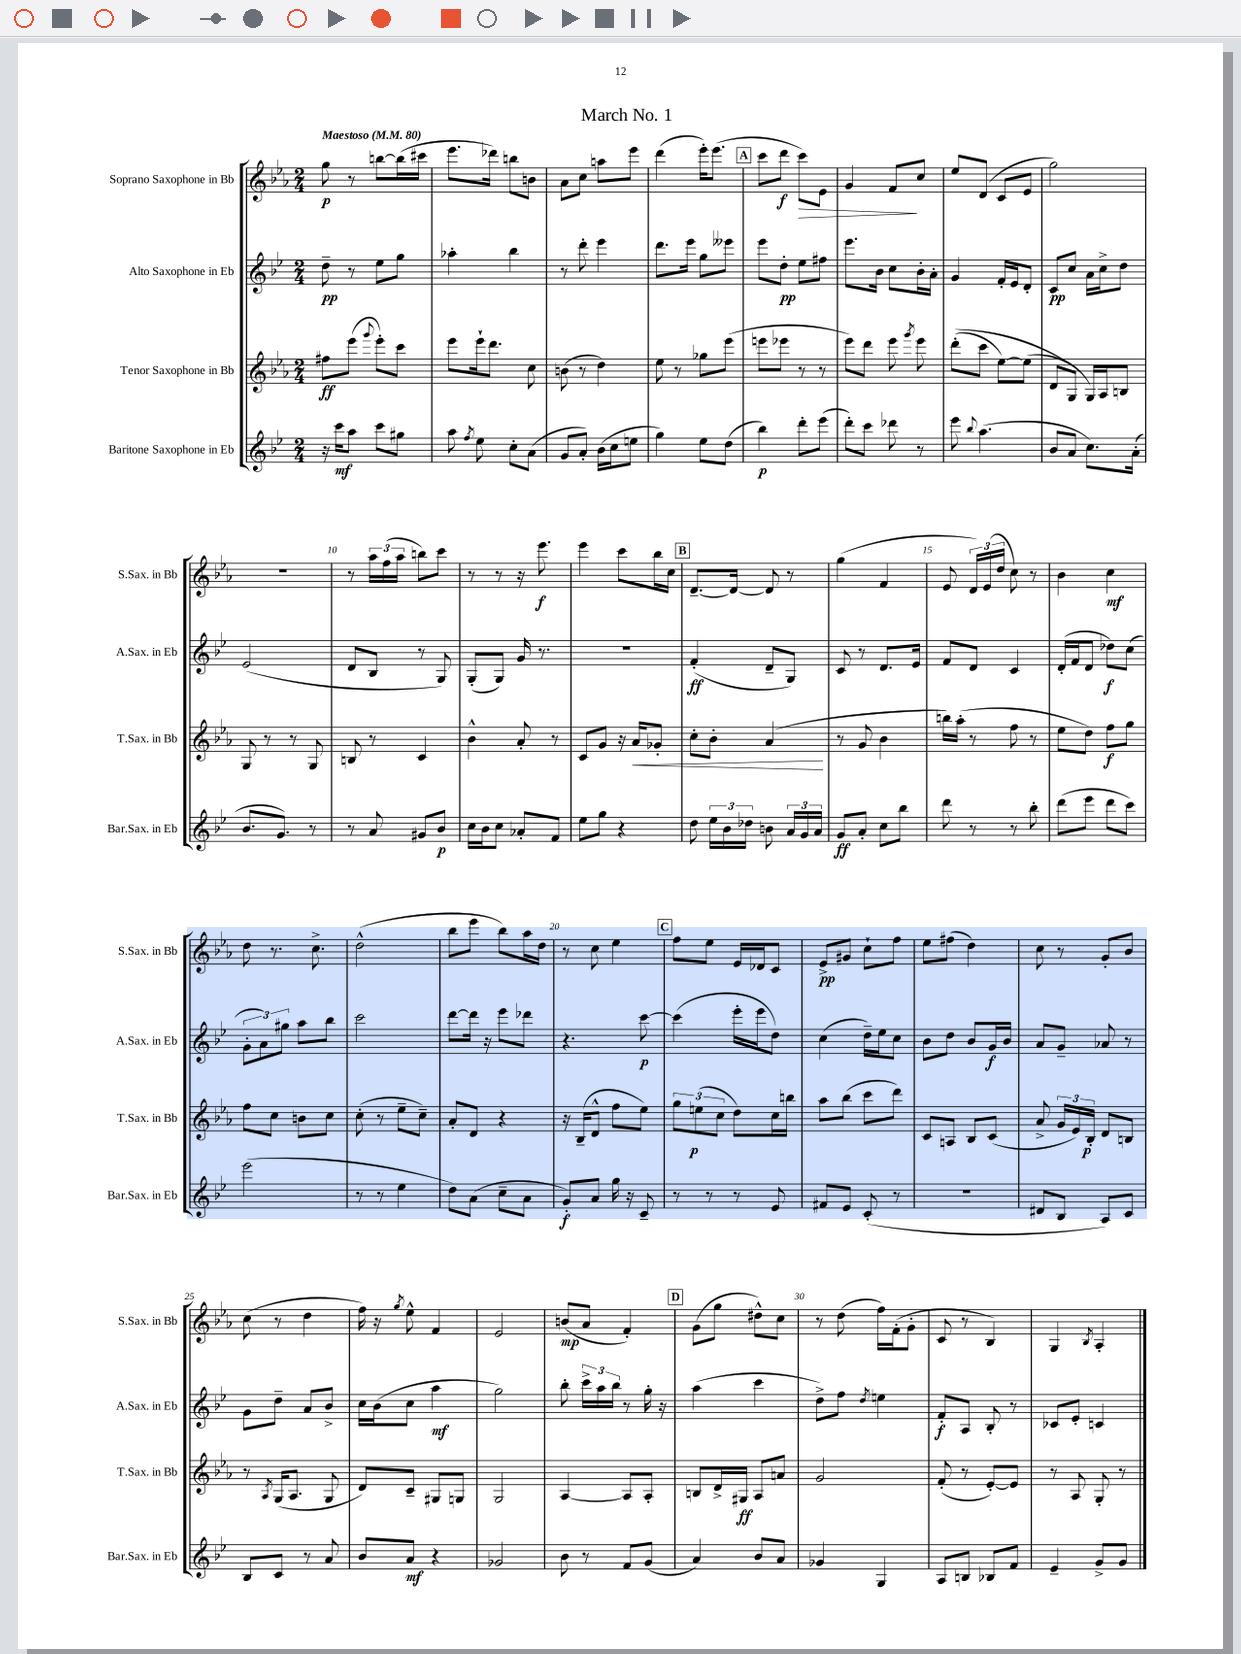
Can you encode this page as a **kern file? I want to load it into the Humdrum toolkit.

**kern	**kern	**kern	**kern
*staff4	*staff3	*staff2	*staff1
*clefG2	*clefG2	*clefG2	*clefG2
*k[b-e-]	*k[b-e-a-]	*k[b-e-]	*k[b-e-a-]
*M2/4	*M2/4	*M2/4	*M2/4
*MM80	*MM80	*MM80	*MM80
16r	8ff#	8dd~	8gg
16ccc	.	.	.
8aa	(8eee-	8r	8r
.	8qqggg	.	.
8ccc	8eee-')	8ee-	[8bb
8gg#	8ccc	8gg	(16bb]
.	.	.	16ccc#
=	=	=	=
8aa	8eee-	4aa-'	8.eee-
8qff	.	.	.
8ee-	16eee-`	.	.
.	8.ddd	.	16ddd-)
8cc'	.	4bb-	8bb
(8a	8cc	.	8b
=	=	=	=
8g	(8b	8r	8a-
8a')	8r	8ddd'	8cc
(16b-	4dd)	4eee-	8aa
16cc	.	.	.
8ee	.	.	8eee-
=	=	=	=
4gg)	8ee-	8.ddd	(4ddd
.	8r	.	.
.	.	16eee-	.
8ee-	8gg-	8gg	16eee-')
.	.	.	(8.eee-
(8dd	(8eee-	8eee--	.
=	=	=	=
4bb-)	8eee	8eee-	8ccc
.	8eee-	8dd'	8ddd
8ddd'	8r	8ee-	8ccc)
(8eee-	8r	8ff#	8e-
=	=	=	=
8ddd')	8eee-)	8.eee-	4g
8ccc	8ddd	.	.
.	.	16b-	.
8ddd-	8eee-	8cc	8f
.	8qggg	.	.
8r	8eee-	16b-'	8cc
.	.	16a'	.
=	=	=	=
8eee-	&((8ddd'	4g	8ee-
8qqbb-	.	.	.
(4.aa	8ccc	.	(8d
.	[8ee-)	16f'	8c
.	.	16e-	.
.	(8ee-]	8d'	8e-
=	=	=	=
8b-	8d	8c	2gg)
8a	8G&)	8cc	.
8.cc)	16G)	16a	.
.	16A-	16cc^	.
.	8B	8dd	.
(16a'	.	.	.
=	=	=	=
8.b-	8G	(2e-	2r
.	8r	.	.
8.g)	.	.	.
.	8r	.	.
8r	8G	.	.
=	=	=	=
8r	8B	8d	8r
8a	8r	8B-	24aa-
.	.	.	(24ff
.	.	.	24aa-
8g#	4c	8r	8bb)
8b-	.	8G)	8ccc
=	=	=	=
16cc	4b-^^	(8G'	8r
16b-	.	.	.
8cc	.	8G)	8r
8a-'	8a-'	16g	16r
.	.	8.r	8.eee-
8f	8r	.	.
=	=	=	=
8ee-	8c	2r	4eee-
8gg	8g	.	.
4r	16r	.	8ccc
.	16a-	.	.
.	8g-'	.	16bb-
.	.	.	16cc
=	=	=	=
8dd	8cc'	(4f'	[8.d~
24ee-	8b-'	.	.
24b-	.	.	.
.	.	.	16d_
24dd-	.	.	.
8b	(4a-	8d~	8d]
24a	.	8G)	8r
24g	.	.	.
24a	.	.	.
=	=	=	=
8g	8r	8c	(4gg
8a'	8g	8r	.
8cc	4b-	8.d	4f
8bb-	.	.	.
.	.	16e-	.
=	=	=	=
8ddd	16bb)	8f	8e-
.	(16aa-'	.	.
8r	8r	8d	24d)
.	.	.	(24e-
.	.	.	24dd
8r	8ff	4c	8cc)
8bb-'	8r	.	8r
=	=	=	=
(8ddd	8ee-	(16d'	4b-
.	.	16f	.
8eee-	8dd)	8d	.
8ddd	8ff	8dd-)	4cc
8ccc)	8gg	(8cc	.
=	=	=	=
(2eee-	8ff	12g'	8dd
.	.	12a)	.
.	8cc	.	8.r
.	.	12gg#	.
.	8b	8aa	.
.	.	.	8.cc^
.	8cc	8bb-	.
=	=	=	=
8r	(8cc'	2ccc	(2dd^^
8r	8r	.	.
4ee-	8ee-~	.	.
.	8cc~)	.	.
=	=	=	=
8dd)	8a-'	[8ddd	8bb-
(8a	8d	16ddd]	8eee-
.	.	16r	.
8cc~	4r	8eee-	8bb-)
8a	.	8ddd-	16aa-
.	.	.	16dd
=	=	=	=
8g')	16r	4.r	8r
.	(16B-~	.	.
8a	8d^^	.	8cc
16gg	8ff	.	4ee-
16r	.	.	.
8c~	8ee-)	[8ccc	.
=	=	=	=
8r	12gg	(4ccc]	8ff
.	(12ee	.	.
8r	.	.	8ee-
.	12cc	.	.
8r	8dd)	16eee-'	16e-
.	.	16eee-	16d-
8e-	16cc	8dd)	8c
.	16bb	.	.
=	=	=	=
8f#	8aa-	(4cc	8e-^
8e-	(8bb-	.	8g#
(8c'	8ccc	16dd~)	8cc`
.	.	16ee-	.
8r	8ddd)	8cc	8ff
=	=	=	=
2r	8c	8b-	8ee-
.	8A	8dd	(8ff#
.	8B-	8b-	4dd)
.	(8c	16g	.
.	.	16b-	.
=	=	=	=
8d#	8a-^	8a	8cc
8B-	24g	8g~	8r
.	24e-)	.	.
.	24B-'	.	.
8A)	8d	8a-	8g'
8c	8B	8r	8b-
=	=	=	=
8B-	8r	8g	(8cc
.	8qA-	.	.
8c	(16G	8dd~	8r
.	8.A-	.	.
8r	.	8a	4dd
8a	8G	8b-^	.
=	=	=	=
8b-	8d)	16cc	16ff)
.	.	(16b-	16r
.	.	.	8qgg
8a	8c~	8cc	8ee-^^
4r	8G#	4aa	4f
.	8G	.	.
=	=	=	=
2g-	2G	2gg)	2e-
=	=	=	=
8b-	[4A-	8bb-'	(8b
8r	.	24ccc^	8a-
.	.	24aa	.
.	.	24bb-	.
8f	8A-]	8r	4f')
(8g	8A-'	16gg'	.
.	.	16r	.
=	=	=	=
4a)	8B	(4aa	(8g
.	16d^	.	8gg
.	16G#	.	.
8b-	8A-	4ccc	8dd#^^)
8a	8a	.	8cc
=	=	=	=
4g-	2g	8dd^)	8r
.	.	8ff	(8dd
.	.	8qdd	.
4G	.	4ee	16ff)
.	.	.	(16f'
.	.	.	8g'
=	=	=	=
8A	(8f'	8f'	8c
8B	8r	8A	8r
8B-	[8e-')	8B-'	4B-)
8f	8e-]	8r	.
=	=	=	=
4e-~	8r	8c-	4G
.	8A-	8e-'	.
.	.	.	8qB-
8g^	8G'	4c	4A-'
8g	8r	.	.
==	==	==	==
*-	*-	*-	*-
